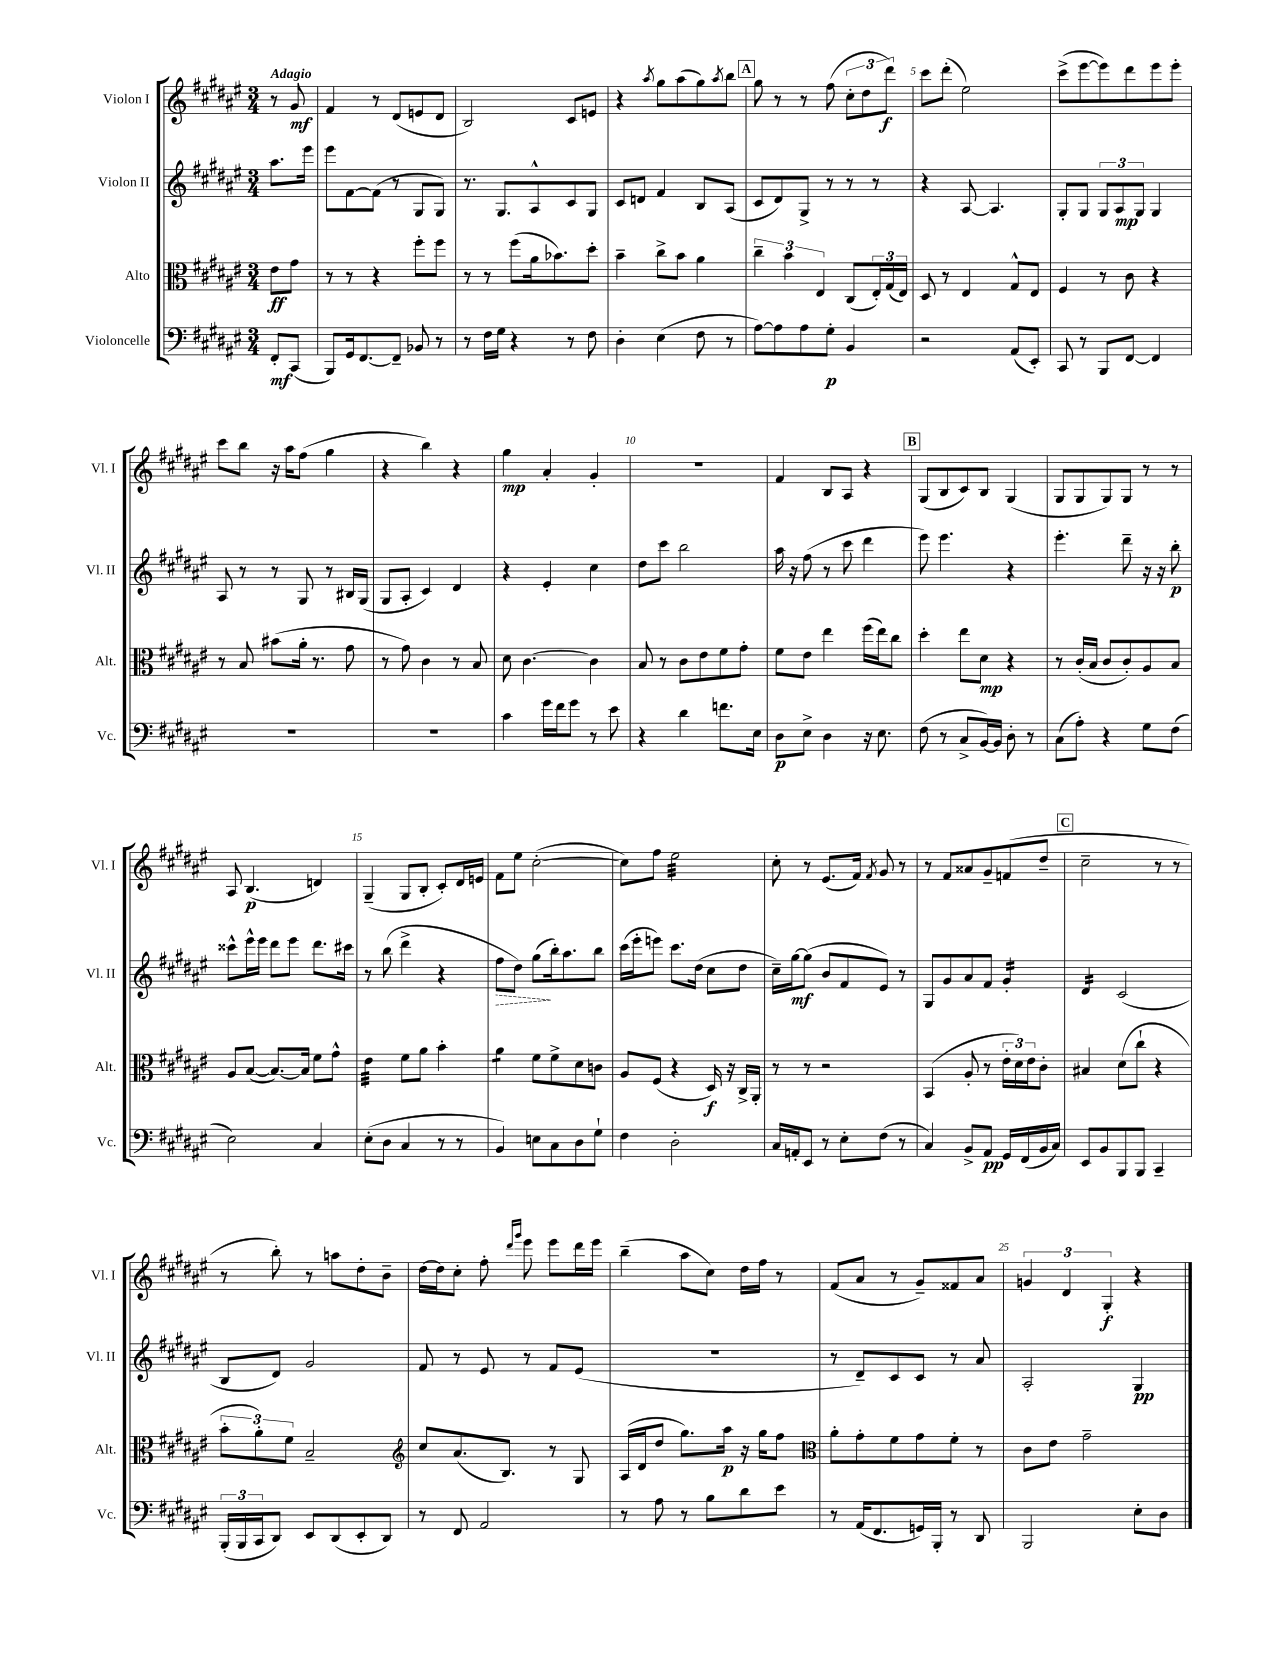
<<
\new StaffGroup <<
\new Staff = "s0" \with { instrumentName = "Violon I" shortInstrumentName = "Vl. I" } {
    \clef treble \key fis \major \numericTimeSignature \time 3/4 \partial 4 \tempo "Adagio"
    r8 gis'8\mf |
    fis'4 r8 dis'8( e'8 dis'8 |
    b2) cis'8 e'8 |
    r4 \acciaccatura { ais''8 } gis''8 ais''8( gis''8) \acciaccatura { ais''8 } b''8 |
    \mark \markup { \box "A" } gis''8 r8 r8 fis''8( \tuplet 3/2 { cis''8-. dis''8 dis'''8\f) } |
    cis'''8 dis'''8-.( eis''2) |
    cis'''8->( eis'''8~ eis'''8) dis'''8 eis'''8 eis'''8-. |
    cis'''8 b''8 r16 ais''16 fis''8( gis''4 |
    r4 b''4) r4 |
    gis''4\mp ais'4-. gis'4-. |
    R2. |
    fis'4 b8 ais8 r4 |
    \mark \markup { \box "B" } gis8( b8 cis'8) b8 gis4( |
    gis8 gis8 gis8) gis8 r8 r8 |
    ais8 b4.\p( d'4) |
    gis4--( gis8 b8-. cis'8-.) dis'16 e'16 |
    fis'8 eis''8 cis''2~-.( |
    cis''8) fis''8 eis''2:32 |
    cis''8-. r8 eis'8.( fis'16) \acciaccatura { fis'8 } gis'8 r8 |
    r8 fis'8 aisis'8 gis'8-- f'8( dis''8-- |
    \mark \markup { \box "C" } cis''2-- r8 r8 |
    r8 b''8-.) r8 a''8 dis''8-. b'8-- |
    dis''16~ dis''16 cis''8-. fis''8-. \grace { dis'''16 gis'''16 } eis'''8 eis'''8 dis'''16 eis'''16 |
    b''4--( ais''8 cis''8) dis''16 fis''16 r8 |
    fis'8( ais'8 r8 gis'8--) fisis'8 ais'8 |
    \tuplet 3/2 { g'4 dis'4 gis4-.\f } r4 \bar "|." |
}
\new Staff = "s1" \with { instrumentName = "Violon II" shortInstrumentName = "Vl. II" } {
    \clef treble \key fis \major \numericTimeSignature \time 3/4 \partial 4
    ais''8. eis'''16 |
    eis'''8 fis'8~ fis'8( r8 gis8 gis8) |
    r8. gis8. ais8-^ cis'8 gis8 |
    cis'8 d'8 fis'4 b8 ais8( |
    \mark \markup { \box "A" } cis'8 dis'8) gis8-> r8 r8 r8 |
    r4 ais8~ ais4. |
    gis8-. gis8 \tuplet 3/2 { gis8 ais8\mp gis8 } gis4 |
    ais8 r8 r8 gis8 r8 bis16 gis16( |
    gis8 ais8-. cis'4) dis'4 |
    r4 eis'4-. cis''4 |
    dis''8 cis'''8 b''2 |
    ais''16 r16 fis''8( r8 cis'''8 dis'''4 |
    \mark \markup { \box "B" } eis'''8) eis'''4. r4 |
    eis'''4.-. dis'''8-- r16 r16 b''8-.\p |
    cisis'''8-^ eis'''16-^ eis'''16 dis'''8 eis'''8 dis'''8. cis'''16 |
    r8 b''8( dis'''4-> r4 |
    \once \override Hairpin.style = #'dashed-line fis''8\> dis''8) gis''8\!( b''16-.) ais''8. b''8 |
    cis'''16( eis'''16-. e'''8) cis'''8. dis''16( cis''8 dis''8 |
    cis''16--) gis''16~\mf gis''8( b'8 fis'8 eis'8) r8 |
    gis8 gis'8 ais'8 fis'8 gis'4:16-. |
    \mark \markup { \box "C" } dis'4:16 cis'2( |
    b8 dis'8) gis'2 |
    fis'8 r8 eis'8 r8 fis'8 eis'8( |
    R2. |
    r8 dis'8--) cis'8 cis'8 r8 ais'8 |
    ais2-. gis4\pp \bar "|." |
}
\new Staff = "s2" \with { instrumentName = "Alto" shortInstrumentName = "Alt." } {
    \clef alto \key fis \major \numericTimeSignature \time 3/4 \partial 4
    eis'8\ff gis'8 |
    r8 r8 r4 fis''8-. fis''8 |
    r8 r8 fis''8( ais'16 bes'8.) dis''8-. |
    b'4-- cis''8-> b'8 ais'4 |
    \mark \markup { \box "A" } \tuplet 3/2 { cis''4-- b'4 eis4 } cis8( \tuplet 3/2 { eis16-.) gis16( eis16) } |
    dis8 r8 eis4 gis8-^ eis8 |
    fis4 r8 cis'8 r4 |
    r8 b8 bis'8( ais'16-. r8. gis'8 |
    r8 gis'8) cis'4 r8 b8 |
    dis'8 cis'4.~ cis'4 |
    b8 r8 cis'8 eis'8 fis'8 gis'8-. |
    fis'8 eis'8 eis''4 fis''16( eis''16) cis''8 |
    \mark \markup { \box "B" } dis''4-. eis''8 dis'8\mp r4 |
    r8 cis'16-.( b16 cis'8 cis'8-.) ais8 b8 |
    ais8 b8~( b8.~) b16 fis'8 gis'8-^ |
    eis'4:32 fis'8 ais'8 b'4-. |
    ais'4:8 fis'8 fis'8-> dis'8 c'8 |
    ais8 fis8( r4 dis16\f) r16 cis16-> ais,16-. |
    r8 r8 r2 |
    b,4( ais8-. r8 \tuplet 3/2 { eis'16-. dis'16) eis'16 } cis'8-. |
    \mark \markup { \box "C" } bis4 dis'8( cis''8-! r4 |
    \tuplet 3/2 { b'8-. ais'8-.) fis'8 } b2-- |
    \clef treble cis''8 ais'8.( b8.) r8 gis8 |
    ais16( dis'16 dis''8 gis''8.) ais''16\p r16 gis''16 fis''8 |
    \clef alto ais'8-. gis'8-. fis'8 gis'8 fis'8-. r8 |
    cis'8 eis'8 gis'2-- \bar "|." |
}
\new Staff = "s3" \with { instrumentName = "Violoncelle" shortInstrumentName = "Vc." } {
    \clef bass \key fis \major \numericTimeSignature \time 3/4 \partial 4
    fis,8-.\mf cis,8( |
    b,,8) gis,16 fis,8.~ fis,8-- bes,8 r8 |
    r8 fis16 gis16 r4 r8 fis8 |
    dis4-. eis4( fis8 r8 |
    \mark \markup { \box "A" } ais8~) ais8 ais8 gis8-.\p b,4 |
    r2 ais,8( eis,8-.) |
    cis,8 r8 b,,8 fis,8~ fis,4 |
    R2. |
    R2. |
    cis'4 gis'16 fis'16 gis'8 r8 eis'8 |
    r4 dis'4 f'8. eis16 |
    dis8\p eis8-> dis4 r16 eis8. |
    \mark \markup { \box "B" } fis8( r8 cis8-> b,16~) b,16 dis8-. r8 |
    cis8( ais8-.) r4 gis8 fis8( |
    eis2) cis4 |
    eis8-.( dis8 cis4 r8 r8 |
    b,4) e8 cis8 dis8 gis8-! |
    fis4 dis2-. |
    cis16 a,16-. eis,8 r8 eis8-. fis8( r8 |
    cis4) b,8-> ais,8\pp gis,16 fis,16( b,16 cis16) |
    \mark \markup { \box "C" } eis,8 b,8 b,,8 b,,8 cis,4-- |
    \tuplet 3/2 { b,,16-.( b,,16 cis,16 } dis,8) eis,8 dis,8( eis,8-. dis,8) |
    r8 fis,8 ais,2 |
    r8 ais8 r8 b8 dis'8 eis'8 |
    r8 ais,16( fis,8. g,16) b,,16-. r8 dis,8 |
    b,,2 eis8-. dis8 \bar "|." |
}
>>
>>
\layout { \context { \Score \override BarNumber.break-visibility = ##(#f #t #t) barNumberVisibility = #(every-nth-bar-number-visible 5) } }
